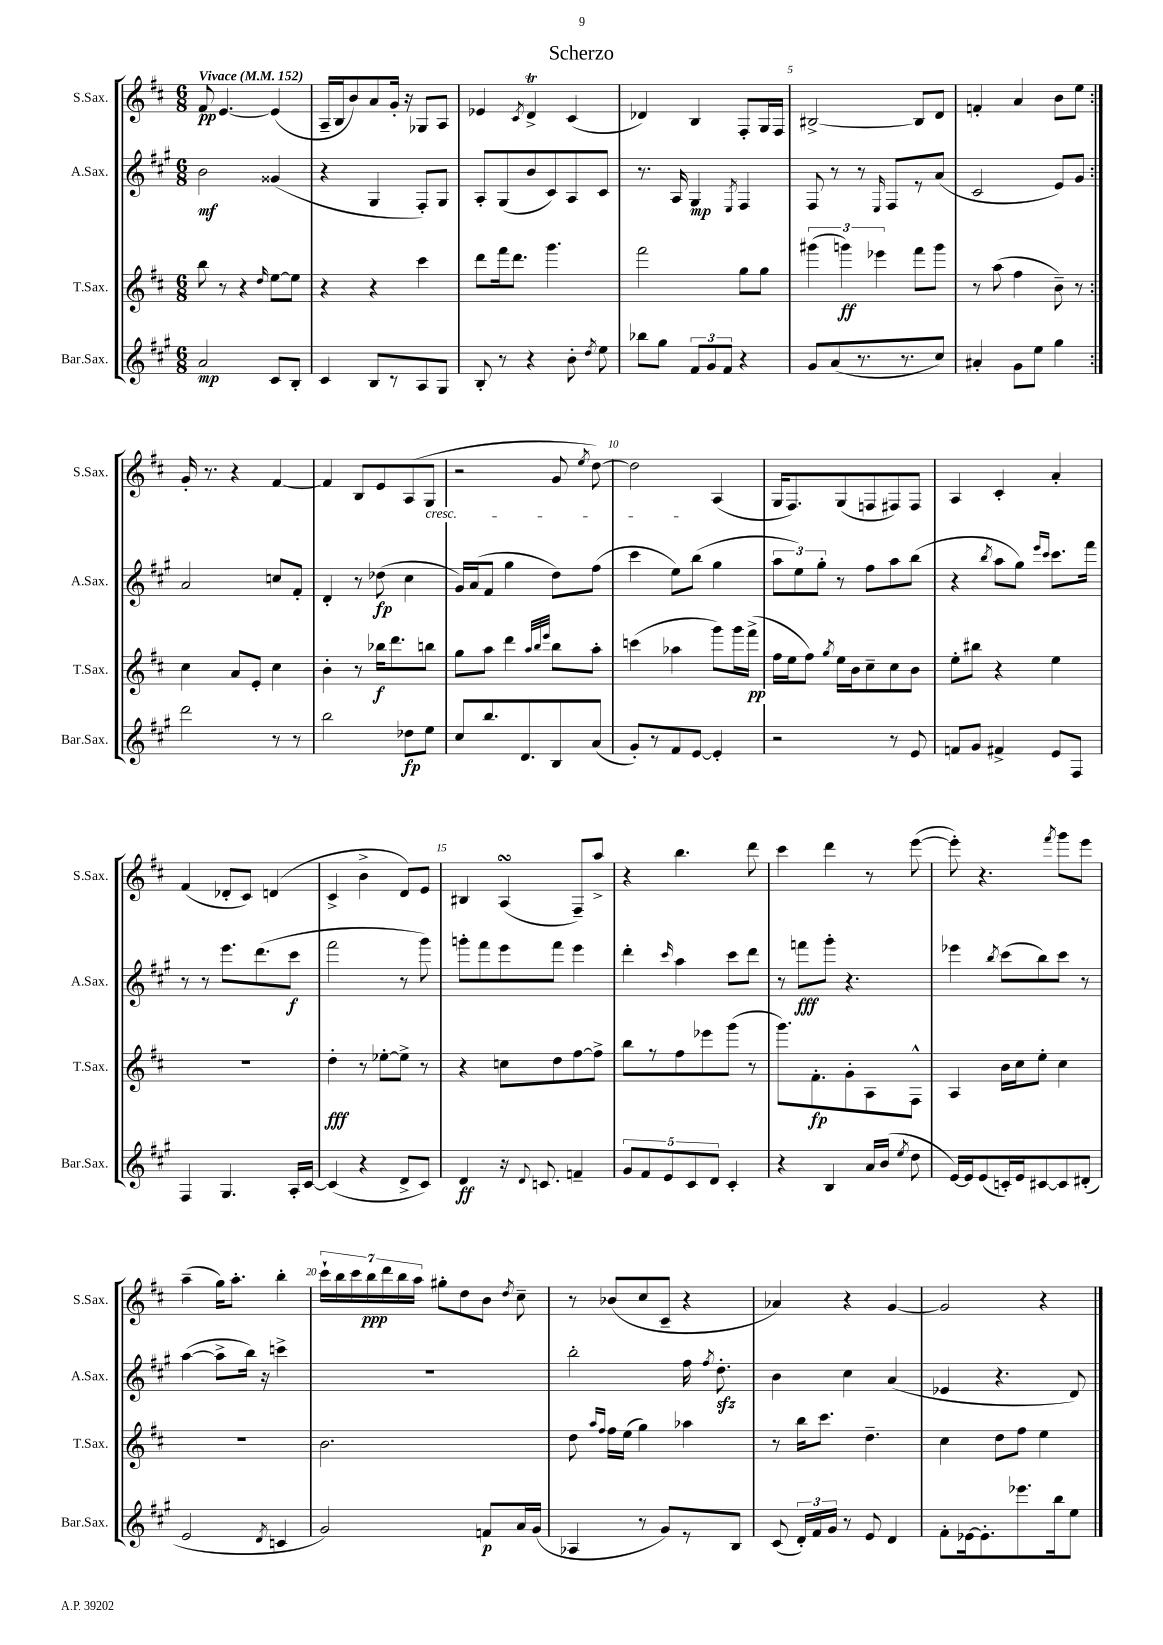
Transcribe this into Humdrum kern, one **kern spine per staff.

**kern	**kern	**kern	**kern
*staff4	*staff3	*staff2	*staff1
*clefG2	*clefG2	*clefG2	*clefG2
*k[f#c#g#]	*k[f#c#]	*k[f#c#g#]	*k[f#c#]
*M6/8	*M6/8	*M6/8	*M6/8
*MM152	*MM152	*MM152	*MM152
2a	8bb	2b	8f#
.	8r	.	[4.e
.	4r	.	.
.	16qqdd	.	.
8c#	[8ee	(4g##	(4e]
8B'	8ee]	.	.
=	=	=	=
4c#	4r	4r	16A~
.	.	.	16B
.	.	.	8b)
8B	4r	4G#	8a
8r	.	.	16g'
.	.	.	16r
8A	4ccc#	8F#')	8G-
8G#	.	8G#	8A
=	=	=	=
8B'	8ddd	8A'	4e-
8r	16fff#	(8G#	.
.	8.ddd	.	.
.	.	.	8qc#
4r	.	8b	4d^
.	4.ggg	8c#)	.
8b'	.	8A	(4c#
8qdd	.	.	.
8ee	.	8c#	.
=	=	=	=
8bb-	2fff#	8.r	4d-)
8gg#	.	.	.
.	.	16A	.
12f#	.	4G#	4B
12g#	.	.	.
12f#	.	.	.
.	.	8qE	.
4r	8gg	4F#	8F#'
.	8gg	.	16G
.	.	.	16F#
=	=	=	=
8g#	(6ggg#	8F#	[2B#^
(8a	.	8r	.
.	6ggg)	.	.
8.r	.	8r	.
.	6eee-	.	.
.	.	16qqE	.
.	.	8F#	.
8.r	.	.	.
.	8fff#	8r	8B#]
8cc#)	8ggg	(8a	8d
=	=	=	=
4a#'	8r	2c#	4f'
.	(8aa	.	.
8g#	4ff#	.	4a
8ee	.	.	.
4gg#	8b~)	8e)	8b
.	8r	8g#	8ee
=:|!	=:|!	=:|!	=:|!
2ddd	4cc#	2a	16g'
.	.	.	8.r
.	8a	.	4r
.	8e'	.	.
8r	4cc#	8cc	[4f#
8r	.	8f#'	.
=	=	=	=
2bb	4b'	4d'	4f#]
.	8r	8r	8B
.	16bb-	(8dd-	8e
.	8.ddd	.	.
8dd-	.	4cc#	(8A
8ee	8bb	.	8G
=	=	=	=
8cc#	8gg	16g#)	2r
.	.	(16a	.
8.bb	8aa	8f#	.
.	4ddd	4gg#	.
8.d	.	.	.
.	32qqaa	.	.
.	32qqbb	.	.
.	32qqeee	.	.
8B	8bb	8dd)	8g
.	.	.	8qee
(8a	8aa'	(8ff#	[8dd)
=	=	=	=
8g#')	(4ccc	4ccc#	2dd]
8r	.	.	.
8f#	4aa-	8ee)	.
[8e	.	(8bb	.
4e']	8ggg)	4gg#	(4A
.	16ggg	.	.
.	(16fff#^	.	.
=	=	=	=
2r	16ff#	12aa	16G
.	16ee	.	8.F#)
.	.	12ee)	.
.	8ff#)	.	.
.	.	12gg#'	.
.	8qgg	.	.
.	16ee	8r	(8G
.	16b	.	.
.	8cc#~	8ff#	8F
8r	8cc#	8aa	8F#)
8e	8b	(8bb	8F#
=	=	=	=
8f	8ee'	4r	4A
8g#	8bb#	.	.
.	.	8qbb	.
4f#^	4r	8aa	4c#'
.	.	8gg#)	.
.	.	16qqeee	.
.	.	16qqccc#	.
8e	4ee	8.ccc#	4a'
8F#	.	.	.
.	.	16fff#	.
=	=	=	=
4F#	2.r	8r	(4f#
.	.	8r	.
4.G#	.	8.eee	8d-'
.	.	.	8c#)
.	.	(8.ddd	.
.	.	.	(4d
16A'	.	8ccc#	.
[16c#	.	.	.
=	=	=	=
(4c#]	4dd'	2fff#	4c#^
4r	8r	.	4b^
.	[8ee-'	.	.
8d^	8ee-^]	8r	8d)
8c#)	8r	8ggg#)	8e
=	=	=	=
4d	4r	8ggg'	4B#
.	.	8fff#	.
16r	8cc	8eee	(4A
8qqd	.	.	.
8.c	.	.	.
.	8dd	8fff#	.
4f~	[8ff#	4eee	8F#~)
.	8ff#^]	.	8aa^
=	=	=	=
10g#	8bb	4ddd'	4r
10f#	.	.	.
.	8r	.	.
10e	.	.	.
.	.	16qqccc#	.
.	8ff#	4aa	4.bb
10c#	.	.	.
.	8eee-	.	.
10d	.	.	.
4c#'	(8ggg	8ccc#	.
.	8r	8ddd	8ddd
=	=	=	=
4r	8.ggg)	8r	4ccc#
.	.	8fff	.
.	8.f#'	.	.
4B	.	8ggg#'	4ddd
.	8g'	4.r	.
16a	8A	.	8r
(16b	.	.	.
8qee	.	.	.
8dd	8F#^^	.	([8eee
=	=	=	=
[16e)	4A	4eee-	8eee'])
16e]	.	.	.
(8e	.	.	4.r
.	.	8qbb	.
16c')	16b	(8ccc#	.
16e	16cc#	.	.
[8c#	8ee'	8bb)	.
.	.	.	8qfff#
8c#]	4cc#	8ccc#	8ggg
(8d#'	.	8r	8eee
=	=	=	=
2e	2.r	([4aa	(4aa~
.	.	8aa^]	16gg)
.	.	.	8.aa'
.	.	16bb)	.
.	.	16r	.
8qd	.	.	.
4c	.	4ccc^	4bb'
=	=	=	=
2g#)	2.b	2.r	28ccc#`
.	.	.	28bb
.	.	.	28ccc#
.	.	.	28bb
.	.	.	28ddd
.	.	.	28bb
.	.	.	28aa
.	.	.	8gg#'
.	.	.	8dd
8f	.	.	8b
.	.	.	8qdd
16a	.	.	8cc#~
(16g#	.	.	.
=	=	=	=
4A-	8dd	2bb'	8r
.	16qqaa	.	.
.	16qqff#	.	.
.	16ff#	.	(8b-
.	(16ee	.	.
8r	4gg)	.	8cc#
8g#)	.	.	8c#~
8r	4aa-	16ff#	4r
.	.	8qff#	.
.	.	8.dd'	.
8B	.	.	.
=	=	=	=
(8c#	8r	4b	4a-)
24d')	16bb	.	.
24f#	.	.	.
.	8.ccc#	.	.
24g#	.	.	.
8r	.	4cc#	4r
8e	4.dd~	.	.
4d	.	(4a	[4g
=	=	=	=
8f#'	4cc#	4e-	2g]
[16e-	.	.	.
8.e-']	.	.	.
.	8dd	4.r	.
8.eee-	8ff#	.	.
.	4ee	.	4r
16bb	.	.	.
8ee	.	8d)	.
==	==	==	==
*-	*-	*-	*-
